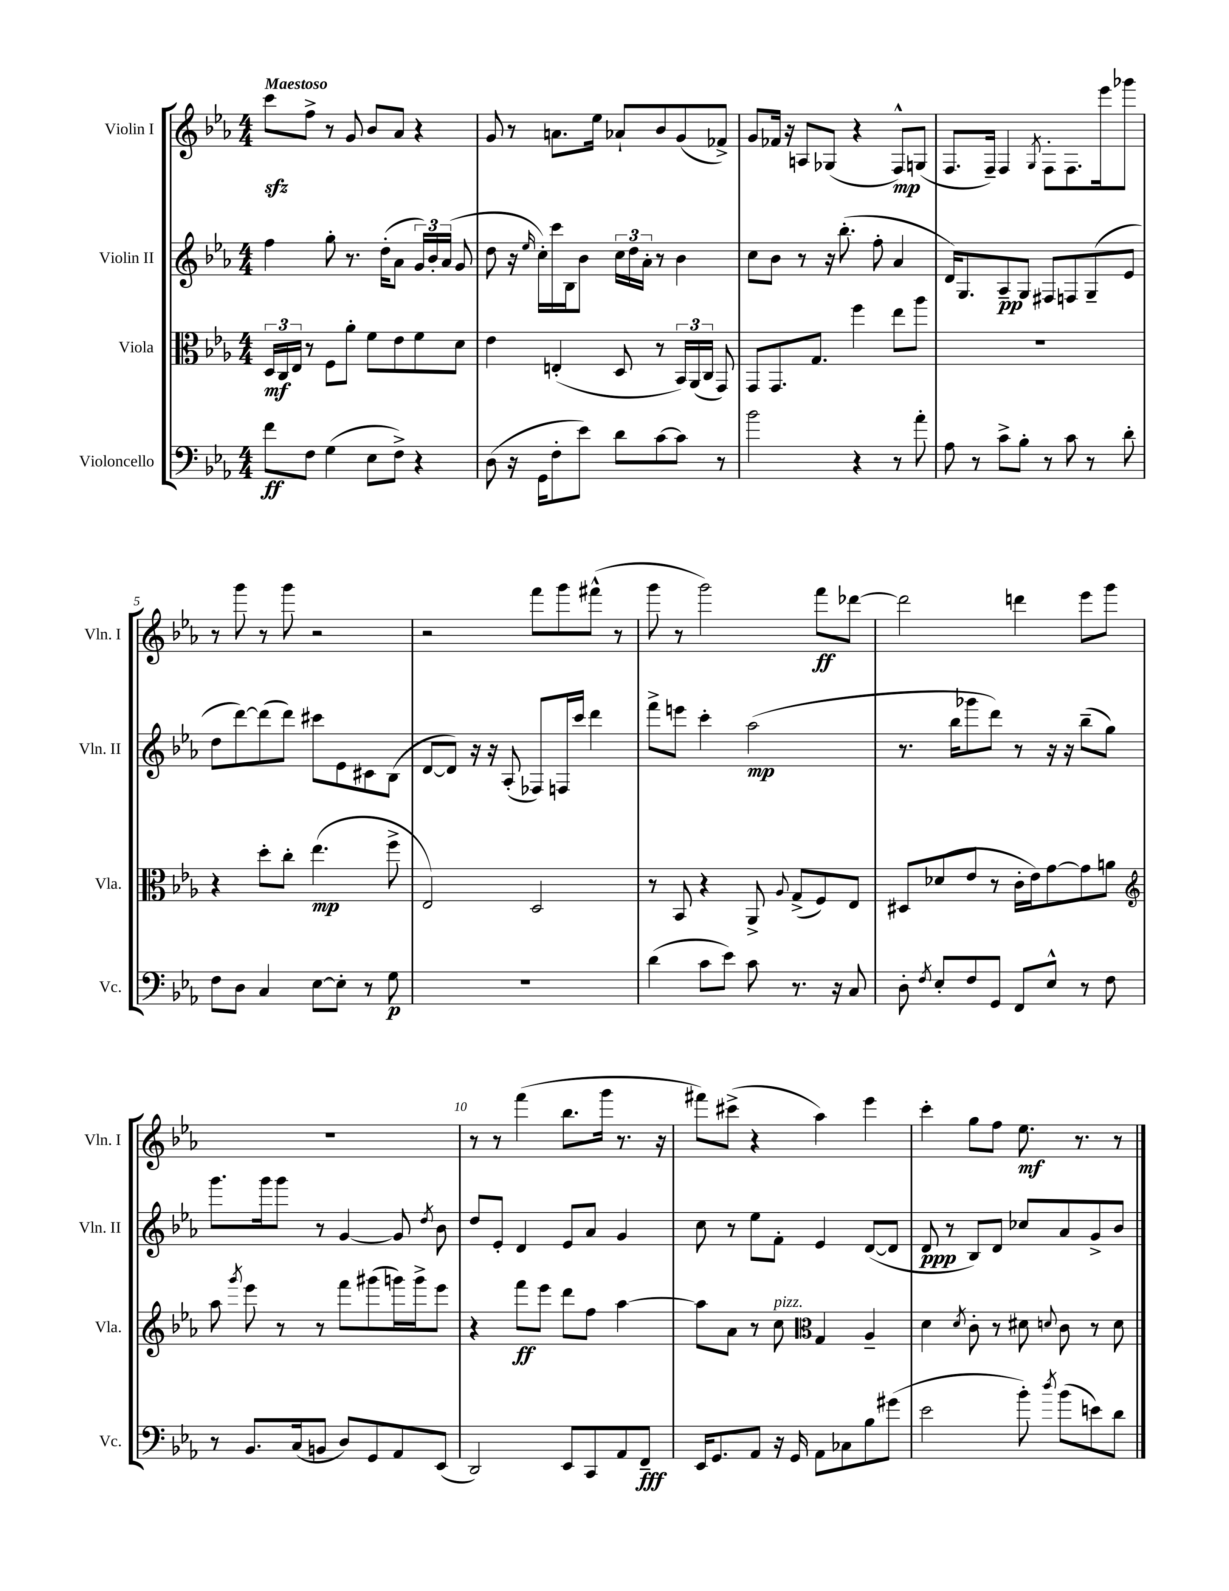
<<
\new StaffGroup <<
\new Staff = "s0" \with { instrumentName = "Violin I" shortInstrumentName = "Vln. I" } {
    \clef treble \key ees \major \numericTimeSignature \time 4/4 \tempo "Maestoso"
    \autoBeamOff c'''8[\sfz f''8]-> r8 g'8 bes'8[ aes'8] r4 |
    g'8 r8 a'8.[ ees''16] aes'8[-! bes'8 g'8( fes'8]->) |
    g'8[ fes'16] r16 a8[ ges8]( r4 f8[-^\mp) g8]( |
    f8.[ f16]--) f4 \acciaccatura { g8 } f8[-. f8. ees'''16 ges'''8] |
    r8 g'''8 r8 g'''8 r2 |
    r2 f'''8[ g'''8 fis'''8]-^( r8 |
    g'''8 r8 g'''2) f'''8[\ff des'''8]~ |
    des'''2 d'''4 ees'''8[ g'''8] |
    R1 |
    r8 r8 f'''4( bes''8.[ g'''16] r8. r16 |
    fis'''8[) cis'''8]->( r4 aes''4) ees'''4 |
    c'''4-. g''8[ f''8] ees''8.\mf r8. r8 \bar "|." |
}
\new Staff = "s1" \with { instrumentName = "Violin II" shortInstrumentName = "Vln. II" } {
    \clef treble \key ees \major \numericTimeSignature \time 4/4
    \autoBeamOff f''4 g''8-. r8. d''16[-.( aes'8] \tuplet 3/2 { g'16[) bes'16-. aes'16]( } g'8 |
    d''8 r16 \grace { ees''16 } c''16[-.) c'''16 bes16 bes'8] \tuplet 3/2 { c''16[ d''16 aes'16]-. } r8 bes'4 |
    c''8[ bes'8] r8 r16 bes''8.-.( f''8-. aes'4 |
    d'16[) g8. aes8--\pp g8] fis8[ f8 g8--( ees'8] |
    d''8[ d'''8~) d'''8( d'''8]) cis'''8[ ees'8 cis'8 bes8]( |
    d'8[~ d'8]) r16 r16 aes8-.( fes8[) f16 c'''16] d'''4 |
    f'''8[-> e'''8] c'''4-. aes''2\mp( |
    r8. bes''16[ ges'''8 d'''8]) r8 r16 r16 bes''8[--( g''8]) |
    g'''8.[ g'''16 g'''8] r8 g'4~ g'8 \acciaccatura { d''8 } bes'8 |
    d''8[ ees'8]-. d'4 ees'8[ aes'8] g'4 |
    c''8 r8 ees''8[ f'8]-. ees'4 d'8[~( d'8] |
    d'8\ppp r8 bes8[) d'8] ces''8[ aes'8 g'8-> bes'8] \bar "|." |
}
\new Staff = "s2" \with { instrumentName = "Viola" shortInstrumentName = "Vla." } {
    \clef alto \key ees \major \numericTimeSignature \time 4/4
    \autoBeamOff \tuplet 3/2 { d16[\mf c16 ees16] } r8 f8[ aes'8]-. f'8[ ees'8 f'8 d'8] |
    ees'4 e4-.( d8 r8 \tuplet 3/2 { bes,16[) aes,16( c16] } g,8) |
    g,8[ g,8. g8.] f''4 ees''8[ aes''8] |
    R1 |
    r4 d''8[-. c''8]-. ees''4.\mp( f''8-> |
    ees2) d2 |
    r8 bes,8 r4 aes,8-> \appoggiatura { aes8 } g8[->( f8) ees8] |
    dis8[ des'8( ees'8] r8 c'16[-. ees'16) g'8~ g'8 a'8] |
    \clef treble aes''8 \acciaccatura { g'''8 } ees'''8 r8 r8 f'''8[ gis'''8( g'''16) g'''16-> ees'''8] |
    r4 f'''8[\ff ees'''8] d'''8[ f''8] aes''4~ |
    aes''8[ aes'8] r8 c''8^\markup { \italic "pizz." } \clef alto g4 aes4-- |
    d'4 \acciaccatura { d'8 } c'8-. r8 dis'8 \appoggiatura { d'8 } c'8 r8 d'8 \bar "|." |
}
\new Staff = "s3" \with { instrumentName = "Violoncello" shortInstrumentName = "Vc." } {
    \clef bass \key ees \major \numericTimeSignature \time 4/4
    \autoBeamOff f'8[\ff f8] g4( ees8[ f8]->) r4 |
    d8( r16 g,16[ f8-. ees'8]) d'8[ c'8~ c'8] r8 |
    bes'2 r4 r8 aes'8-. |
    aes8 r8 c'8[-> bes8]-. r8 c'8 r8 d'8-. |
    f8[ d8] c4 ees8[~ ees8]-. r8 g8\p |
    R1 |
    d'4( c'8[ ees'8]) c'8 r8. r16 c8 |
    d8-. \acciaccatura { f8 } ees8[-. f8 g,8] f,8[ ees8]-^ r8 f8 |
    r8 bes,8.[ c16( b,8] d8[) g,8 aes,8 ees,8]( |
    d,2) ees,8[ c,8 aes,8 f,8]--\fff |
    ees,16[ g,8. aes,8] r16 g,16 aes,8[ ces8 bes8 gis'8]( |
    ees'2 bes'8-.) \acciaccatura { d''8 } bes'8[( e'8) d'8] \bar "|." |
}
>>
>>
\layout { \context { \Score \override BarNumber.break-visibility = ##(#f #t #t) barNumberVisibility = #(every-nth-bar-number-visible 5) } }
